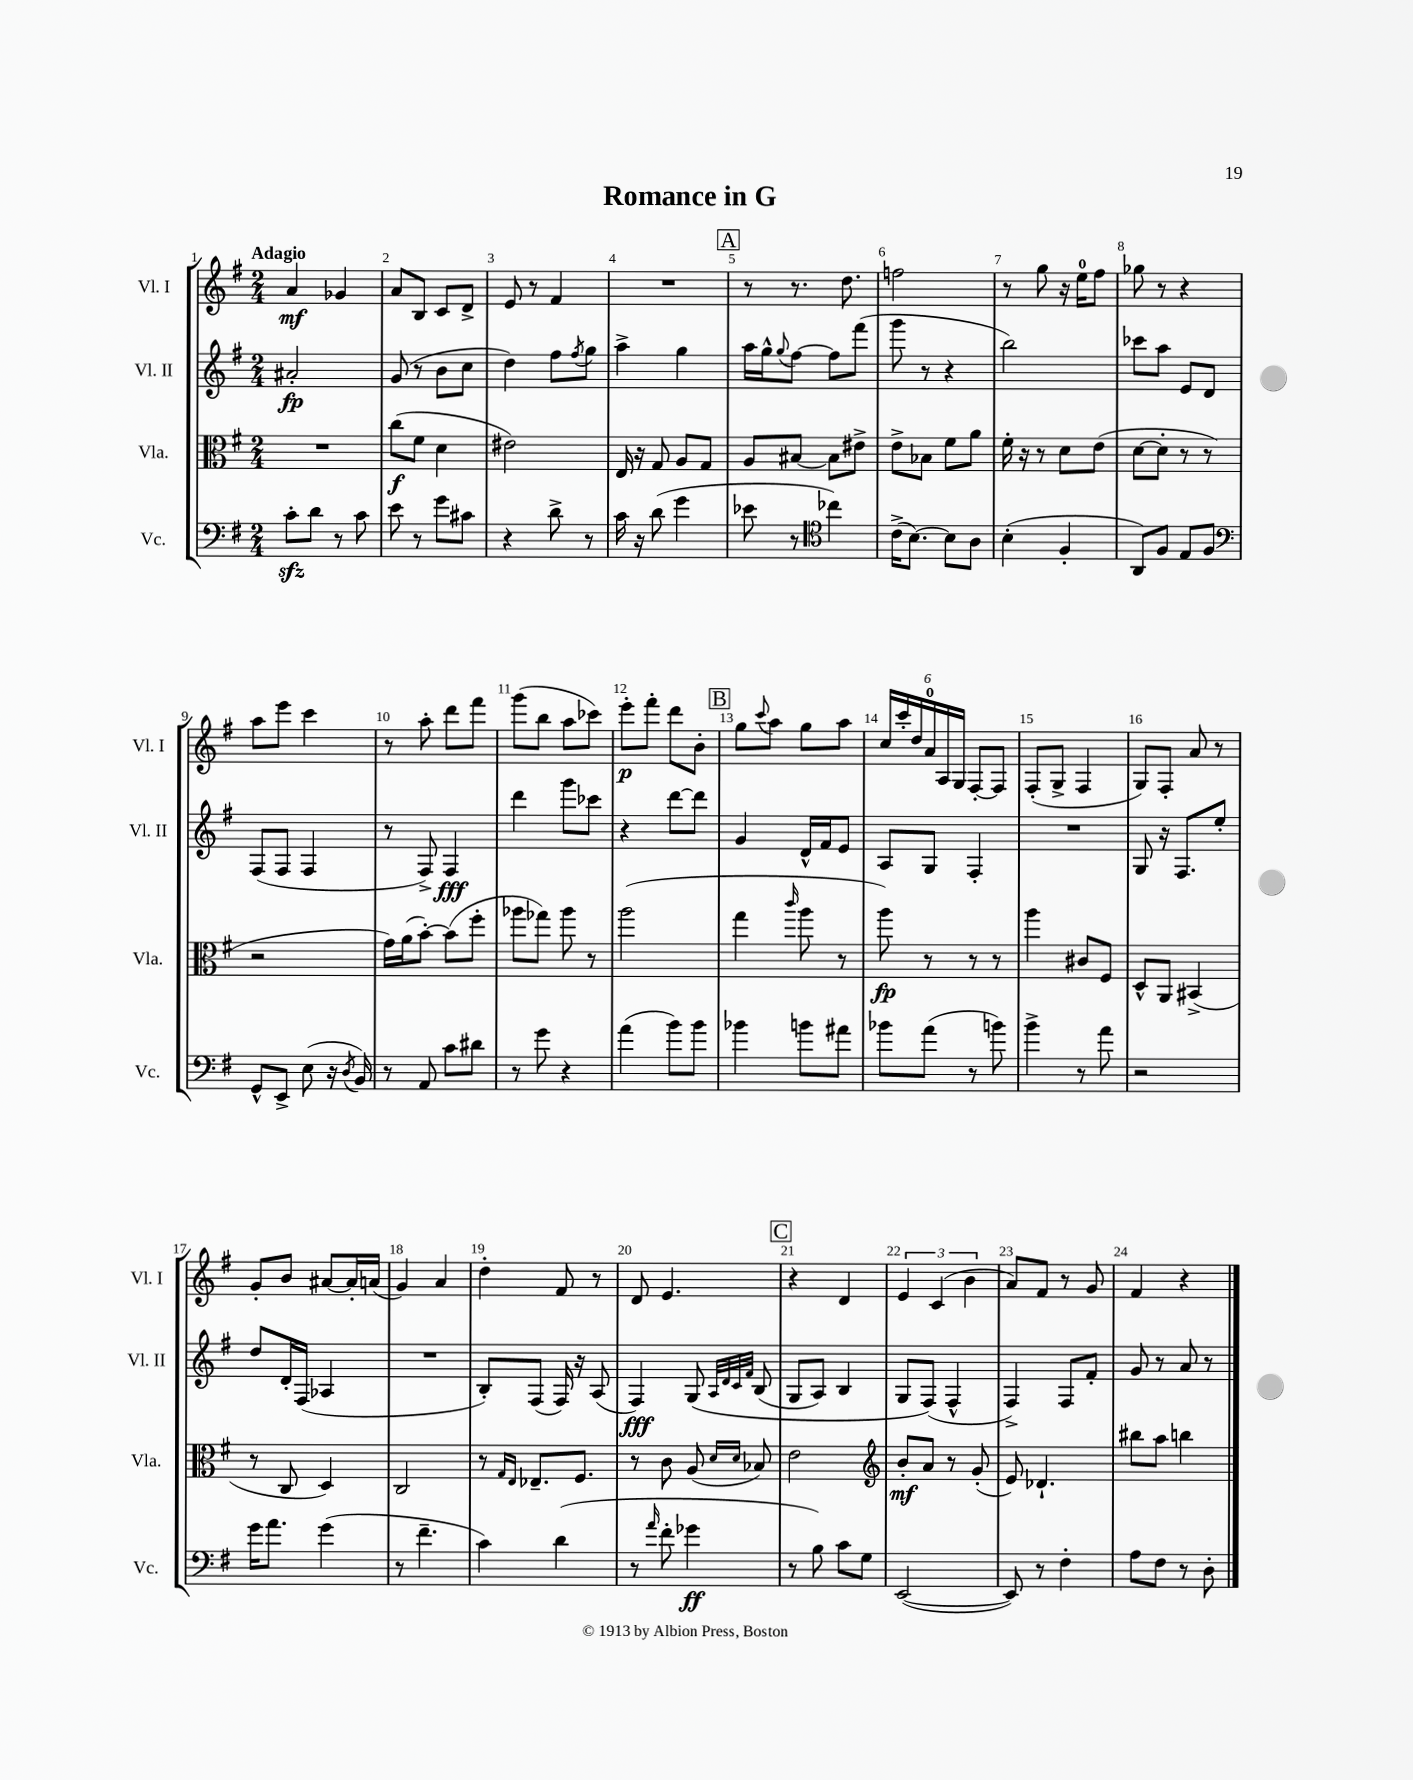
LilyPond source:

\header { title = "Romance in G" }
<<
\new StaffGroup <<
\new Staff = "s0" \with { instrumentName = "Vl. I" shortInstrumentName = "Vl. I" } {
    \clef treble \key g \major \numericTimeSignature \time 2/4 \tempo "Adagio"
    a'4\mf ges'4 |
    a'8 b8 c'8 d'8-> |
    e'8 r8 fis'4 |
    R2 |
    \mark \markup { \box "A" } r8 r8. d''8. |
    f''2 |
    r8 g''8 r16 e''16-0 fis''8 |
    ges''8 r8 r4 |
    a''8 e'''8 c'''4 |
    r8 a''8-. d'''8 fis'''8 |
    g'''8( b''8 a''8 ces'''8) |
    e'''8-.\p fis'''8-. d'''8 b'8-. |
    \mark \markup { \box "B" } g''8 \appoggiatura { c'''8 } a''8 g''8 a''8 |
    \tuplet 6/4 { c''16 c'''16-. d''16 a'16-0 a16 g16 } fis8~-. fis8 |
    fis8-.( g8-> fis4 |
    g8) fis8-. a'8 r8 |
    g'8-. b'8 ais'8~ ais'16-. a'16( |
    g'4) a'4 |
    d''4-. fis'8 r8 |
    d'8 e'4. |
    \mark \markup { \box "C" } r4 d'4 |
    \tuplet 3/2 { e'4 c'4( b'4 } |
    a'8) fis'8 r8 g'8 |
    fis'4 r4 \bar "|." |
}
\new Staff = "s1" \with { instrumentName = "Vl. II" shortInstrumentName = "Vl. II" } {
    \clef treble \key g \major \numericTimeSignature \time 2/4
    ais'2-.\fp |
    g'8( r8 b'8 c''8 |
    d''4) fis''8 \acciaccatura { fis''8 } g''8 |
    a''4-> g''4 |
    \mark \markup { \box "A" } a''16 g''16-^ \appoggiatura { g''8 } fis''8~ fis''8 fis'''8( |
    g'''8 r8 r4 |
    b''2) |
    ces'''8 a''8 e'8 d'8 |
    fis8( fis8 fis4 |
    r8 fis8->) fis4\fff |
    d'''4 g'''8 ces'''8 |
    r4 d'''8~ d'''8 |
    \mark \markup { \box "B" } g'4 d'16-^ fis'16 e'8 |
    a8 g8 fis4-. |
    R2 |
    g8 r16 fis8. e''8-. |
    d''8 d'16-. fis16( aes4 |
    R2 |
    b8-.) fis8( fis16) r16 a8( |
    fis4\fff) g8\( \grace { a32 d'32 c'32 fis'32 } b8( |
    \mark \markup { \box "C" } g8 a8) b4 |
    g8 fis8(\) fis4-^ |
    fis4->) fis8 fis'8-. |
    g'8 r8 a'8 r8 \bar "|." |
}
\new Staff = "s2" \with { instrumentName = "Vla." shortInstrumentName = "Vla." } {
    \clef alto \key g \major \numericTimeSignature \time 2/4
    R2 |
    c''8\f( fis'8 d'4 |
    eis'2) |
    e16 r16 g8 a8 g8 |
    \mark \markup { \box "A" } a8 bis8~ bis8 eis'8-> |
    e'8-> bes8 fis'8 a'8 |
    fis'16-. r16 r8 d'8 e'8( |
    d'8~ d'8-. r8 r8 |
    r2 |
    g'16) a'16( b'8~-.) b'8( fis''8-. |
    aes''8 ges''8) aes''8 r8 |
    a''2( |
    \mark \markup { \box "B" } g''4 \grace { c'''16 } a''8 r8 |
    a''8\fp) r8 r8 r8 |
    a''4 cis'8 fis8 |
    d8-^ a,8 bis,4->( |
    r8 c8 d4) |
    c2 |
    r8 \grace { g16 e16 } ees8.-- fis8. |
    r8 c'8 a8( \grace { d'16 d'16 } bes8) |
    \mark \markup { \box "C" } e'2 |
    \clef treble b'8-.\mf a'8 r8 g'8-.( |
    e'8) des'4.-! |
    bis''8 a''8 b''4 \bar "|." |
}
\new Staff = "s3" \with { instrumentName = "Vc." shortInstrumentName = "Vc." } {
    \clef bass \key g \major \numericTimeSignature \time 2/4
    c'8-.\sfz d'8 r8 c'8 |
    e'8 r8 g'8 cis'8 |
    r4 d'8-> r8 |
    c'16 r16 d'8( g'4 |
    \mark \markup { \box "A" } ees'8 r8 \clef tenor ces''4) |
    c'16->( b8.~) b8 a8 |
    b4-.( fis4-. |
    a,8) fis8 e8 fis8 |
    \clef bass g,8-^ e,8-> e8( r16 \acciaccatura { d8 } b,16) |
    r8 a,8 c'8 dis'8 |
    r8 g'8 r4 |
    a'4( b'8) b'8 |
    \mark \markup { \box "B" } bes'4 b'8 ais'8 |
    bes'8 a'8( r8 b'8) |
    b'4-> r8 a'8 |
    r2 |
    g'16 a'8. g'4( |
    r8 fis'4.-- |
    c'4) d'4( |
    r8 \grace { a'16 } fis'8-. ges'4\ff |
    \mark \markup { \box "C" } r8 b8) c'8 g8 |
    e,2~( |
    e,8) r8 fis4-. |
    a8 fis8 r8 d8-. \bar "|." |
}
>>
>>
\layout { \context { \Score \override BarNumber.break-visibility = ##(#f #t #t) barNumberVisibility = #all-bar-numbers-visible } }
